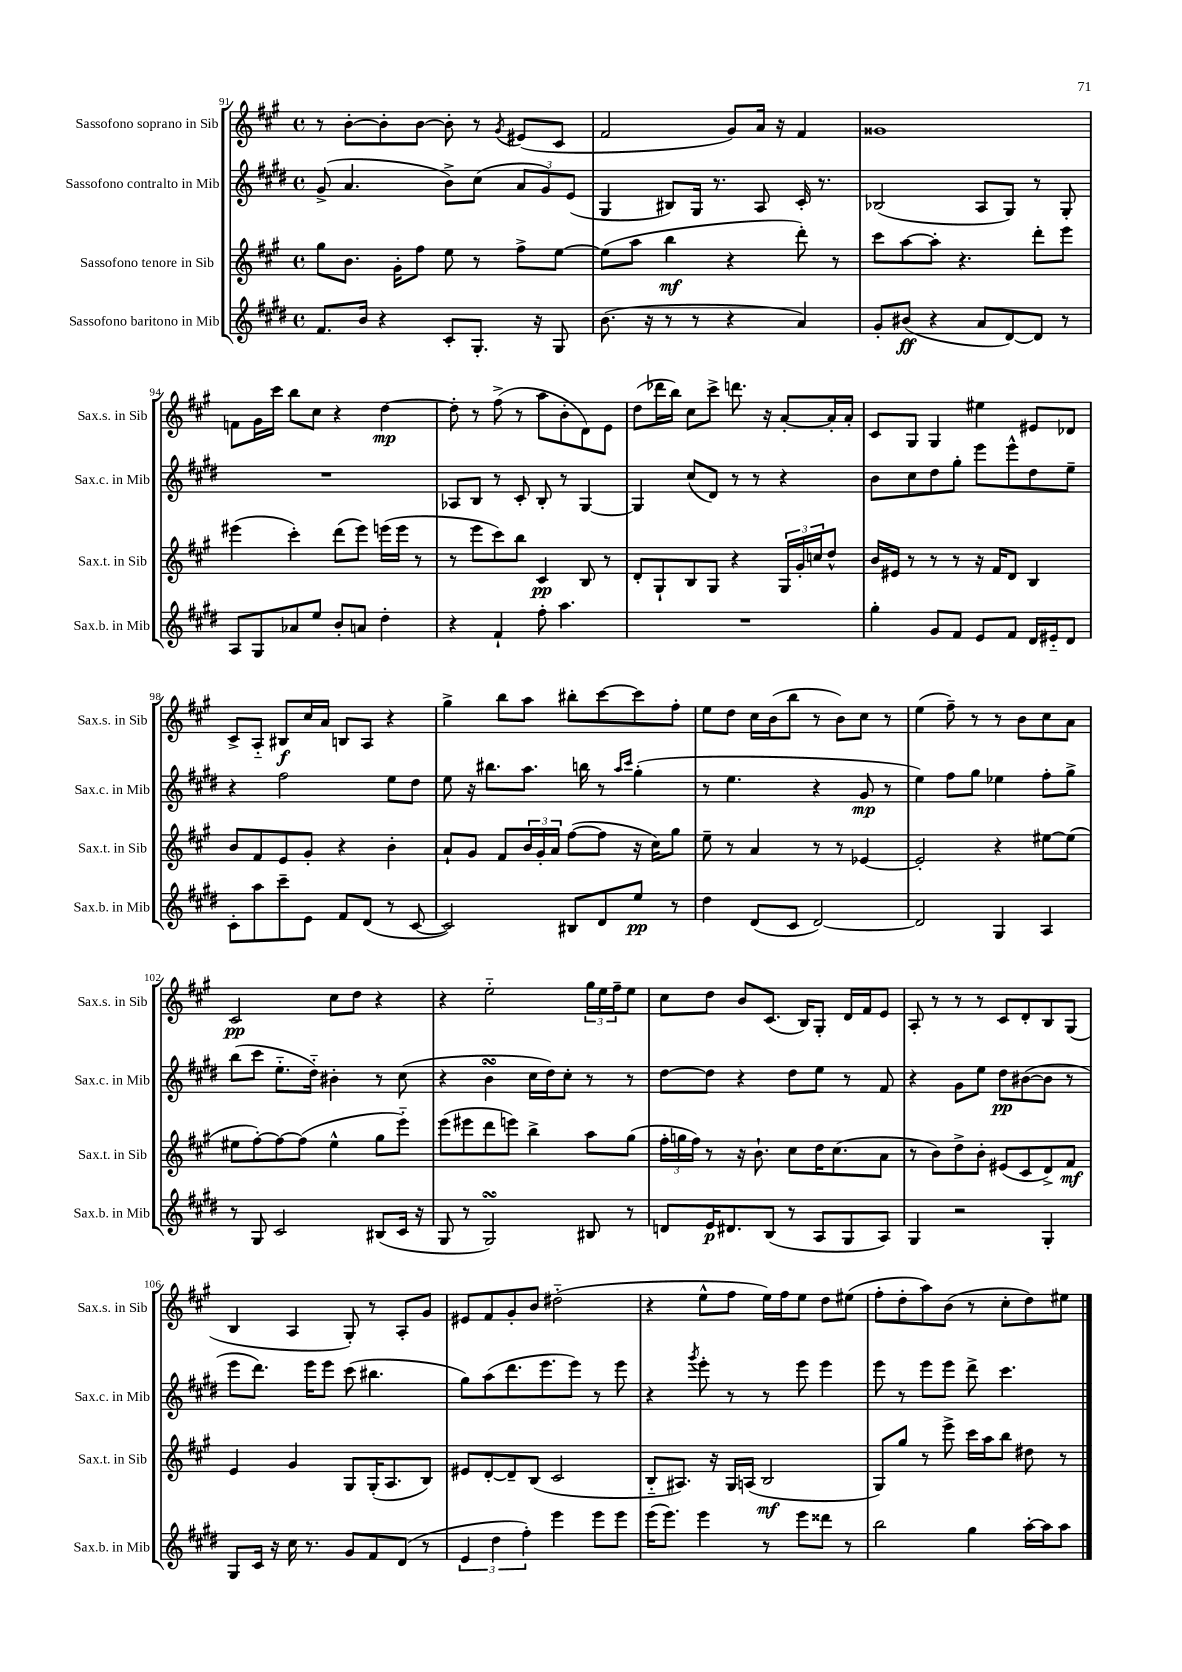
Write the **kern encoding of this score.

**kern	**kern	**kern	**kern
*staff4	*staff3	*staff2	*staff1
*clefG2	*clefG2	*clefG2	*clefG2
*k[f#c#g#d#]	*k[f#c#g#]	*k[f#c#g#d#]	*k[f#c#g#]
*M4/4	*M4/4	*M4/4	*M4/4
*met(c)	*met(c)	*met(c)	*met(c)
8.f#/L	8gg#\L	(8g#^/	8r
.	8.b\J	4.a/	[8b'\L
16b/Jk	.	.	.
4r	.	.	8b'\]
.	16g#'\LK	.	.
.	8ff#\J	.	[8b\J
8c#'/L	8ee\	8b^\L)	8b'\]
8.G#'/J	8r	(8cc#\J	8r
.	.	.	8qg#/
.	8ff#^\L	12a/L	(8e#/L
16r	.	.	.
.	.	12g#/)	.
8G#/	[8ee\J	.	8c#/J
.	.	(12e/J	.
=	=	=	=
(8.b\	(8ee\]L	4G#/	2f#/
.	8aa\J	.	.
16r	.	.	.
8r	4bb\	8B#/L)	.
8r	.	16G#/Jk	.
.	.	8.r	.
4r	4r	.	8g#/L)
.	.	8A/	16a/Jk
.	.	.	16r
4a/)	8ddd'\)	16c#'/	4f#/
.	.	8.r	.
.	8r	.	.
=	=	=	=
8g#'/L	8ccc#\L	(2B-/	1g##
(8b#/J	[8aa\	.	.
4r	8aa'\]J	.	.
.	4.r	.	.
8a/L	.	8A/L	.
[8d#/)	.	8G#/J)	.
8d#/]J	8ddd'\L	8r	.
8r	8eee\J	8G#'/	.
=	=	=	=
8A/L	(4eee#\	1r	8f\L
8G#/	.	.	16g#\L
.	.	.	16ccc#\JJ
8a-/	4ccc#'\)	.	8bb\L
8ee/J	.	.	8cc#\J
8b'/L	(8ddd\L	.	4r
8a/J	8eee#\J)	.	.
4dd#'\	(16eee\LL	.	[4dd\
.	16eee\JJ	.	.
.	8r	.	.
=	=	=	=
4r	8r	8A-/L	8dd'\]
.	8eee\L	8B/J	8r
4f#`/	8ccc#\)	8r	(8ff#^\
.	8bb\J	8c#'/	8r
8ff#'\	4c#/	8B'/	8aa\L
4.aa\	.	8r	8b'\
.	8B/	[4G#/	8d\)
.	8r	.	8e\J
=	=	=	=
1r	8d'/L	4G#/]	(8dd\L
.	8G#`/	.	16ddd-\L
.	.	.	16bb\JJ)
.	8B/	(8cc#/L	8cc#\L
.	8G#/J	8d#/J)	8ccc#^\J
.	4r	8r	8.ddd\
.	.	8r	.
.	.	.	16r
.	24G#/LL	4r	[8a'/L
.	24g#'/	.	.
.	24cc/J	.	.
.	8dd^^/J	.	16a'/]L
.	.	.	16a'/JJ
=	=	=	=
4gg#'\	16b/LL	8b\L	8c#/L
.	16e#/JJ	.	.
.	8r	8cc#\	8G#/J
8g#/L	8r	8dd#\	4G#/
8f#/J	8r	8gg#'\J	.
8e/L	16r	8eee\L	4ee#\
.	16f#/LK	.	.
8f#/J	8d/J	8eee^^\	.
16d#/LL	4B/	8dd#\	8e#/L
16e#'~/J	.	.	.
8d#/J	.	8ee~\J	8d-/J
=	=	=	=
8c#'\L	8b/L	4r	8c#^/L
8aa\	8f#/	.	8A'~/J
8ccc#~\	8e/	2ff#\	8B#/L
8e\J	8g#'/J	.	16cc#/L
.	.	.	16a/JJ
8f#/L	4r	.	8B/L
(8d#/J	.	.	8A/J
8r	4b'\	8ee\L	4r
[8c#/	.	8dd#\J	.
=	=	=	=
2c#/])	8a`/L	8ee\	4gg#^\
.	8g#/J	16r	.
.	.	8.bb#\L	.
.	8f#/L	.	8bb\L
.	24b/L	8.aa\J	8aa\J
.	24g#'/	.	.
.	24a/JJ	.	.
8B#/L	([8ff#\L	.	8bb#'\L
.	.	16bb\	.
8d#/	8ff#\]J	8r	[8ccc#\
.	.	16qqaa/LL	.
.	.	16qqccc#/JJ	.
8ee/J	16r	(4gg#'\	8ccc#\]
.	16cc#\LK)	.	.
8r	8gg#\J	.	8ff#'\J
=	=	=	=
4dd#\	8ee~\	8r	8ee\L
.	8r	4.ee\	8dd\J
(8d#/L	4a/	.	16cc#\LL
.	.	.	(16b\J
8c#/J	.	.	8bb\J
[2d#/)	8r	4r	8r
.	8r	.	8b\L)
.	[4e-/	8g#/	8cc#\J
.	.	8r	8r
=	=	=	=
2d#/]	2e-'/]	4ee\)	(4ee\
.	.	8ff#\L	8ff#~\)
.	.	8gg#\J	8r
4G#/	4r	4ee-\	8r
.	.	.	8b\L
4A/	[8ee#\L	8ff#'\L	8cc#\
.	(8ee#\]J	8gg#^\J	8a\J
=	=	=	=
8r	8ee#\L	(8bb\L	2c#/
8G#/	[8ff#'\)	8ccc#\J	.
2c#/	8ff#\_	8.ee'~\L	.
.	(8ff#\]J	.	.
.	.	16dd#'~\Jk)	.
.	4ee#^^\	4b#'\	8cc#\L
.	.	.	8dd\J
(8B#/L	8gg#\L	8r	4r
16c#/Jk	8eee'~\J)	(8cc#\	.
16r	.	.	.
=	=	=	=
8G#/	(8eee\L	4r	4r
8r	8eee#\	.	.
2G#/)	8ddd\	4b\	2ee'~\
.	8eee\J)	.	.
.	4bb^\	16cc#\LL	.
.	.	16dd#\J)	.
.	.	8cc#'\J	.
8B#/	8aa\L	8r	24gg#\LL
.	.	.	24ee\
.	.	.	24ff#~\J
8r	(8gg#\J	8r	8ee\J
=	=	=	=
8d/L	24ff#'\LL	[8dd#\L	8cc#\L
.	24gg\	.	.
.	24ff#\JJ)	.	.
16e/K	8r	8dd#\]J	8dd\J
8.d#/	.	.	.
.	16r	4r	8b/L
.	8.b`\	.	.
(8B/J	.	.	(8.c#/J
8r	8cc#\L	8dd#\L	.
.	.	.	16B/LK)
8A/L	16dd\K	8ee\J	8G#'/J
.	(8.cc#\	.	.
8G#/	.	8r	16d/LL
.	.	.	16f#/J
8A/J)	8a\J	8f#/	8e/J
=	=	=	=
4G#/	8r	4r	8A'/
.	8b\L)	.	8r
2r	8dd^\	8g#\L	8r
.	8b'\J	8ee\J	8r
.	(8e#/L	8dd#\L	8c#/L
.	8c#/	([8b#\	8d'/
4G#'/	8d^/)	8b#\]J	8B/
.	8f#/J	8r	(8G#/J
=	=	=	=
8G#/L	4e/	8eee\L	4B/
16c#/Jk	.	8.ddd#\J)	.
16r	.	.	.
16cc#\	4g#/	.	4A/
8.r	.	16eee\LK	.
.	.	8eee\J	.
8g#/L	8G#/L	(8ccc#\	8G#'/)
8f#/	(16G#'/K	4.bb#\	8r
.	8.A/	.	.
(8d#/J	.	.	8A'/L
8r	8B/J)	.	8g#/J
=	=	=	=
6e/	8e#/L	8gg#\L)	8e#/L
.	[8d'/	(8aa\	8f#/
6dd#\	.	.	.
.	8d~/]	8.ddd#\	8g#'/
6ff#'\)	.	.	.
.	(8B/J	.	8b/J
.	.	8.eee\	.
4eee\	2c#/	.	(2dd#'~\
.	.	8eee\J)	.
8eee\L	.	8r	.
8eee\J	.	8eee\	.
=	=	=	=
(16eee\LK	8B'~/L	4r	4r
8.eee\J)	.	.	.
.	8.A#/J)	.	.
.	.	8qggg#/	.
4eee\	.	8eee'\	8ee^^\L
.	16r	.	.
.	16G#/LL	8r	8ff#\J
.	(16A/JJ	.	.
8r	2B/	8r	16ee\LL)
.	.	.	16ff#\J
8eee\L	.	8eee\	8ee\J
8ddd##\J	.	4eee\	8dd\L
8r	.	.	(8ee#\J
=	=	=	=
2bb\	8G#/L)	8eee\	8ff#'\L
.	8gg#/J	8r	8dd'\
.	8r	8eee\L	8aa\)
.	8eee^\	8eee\J	(8b\J
4gg#\	16ccc#\LL	8ddd#^\	8r
.	16aa\J	.	.
.	8bb\J	4.ccc#\	8cc#'\L
[16aa'\LL	8dd#\	.	8dd\)
16aa\]J	.	.	.
8aa\J	8r	.	8ee#\J
==	==	==	==
*-	*-	*-	*-
